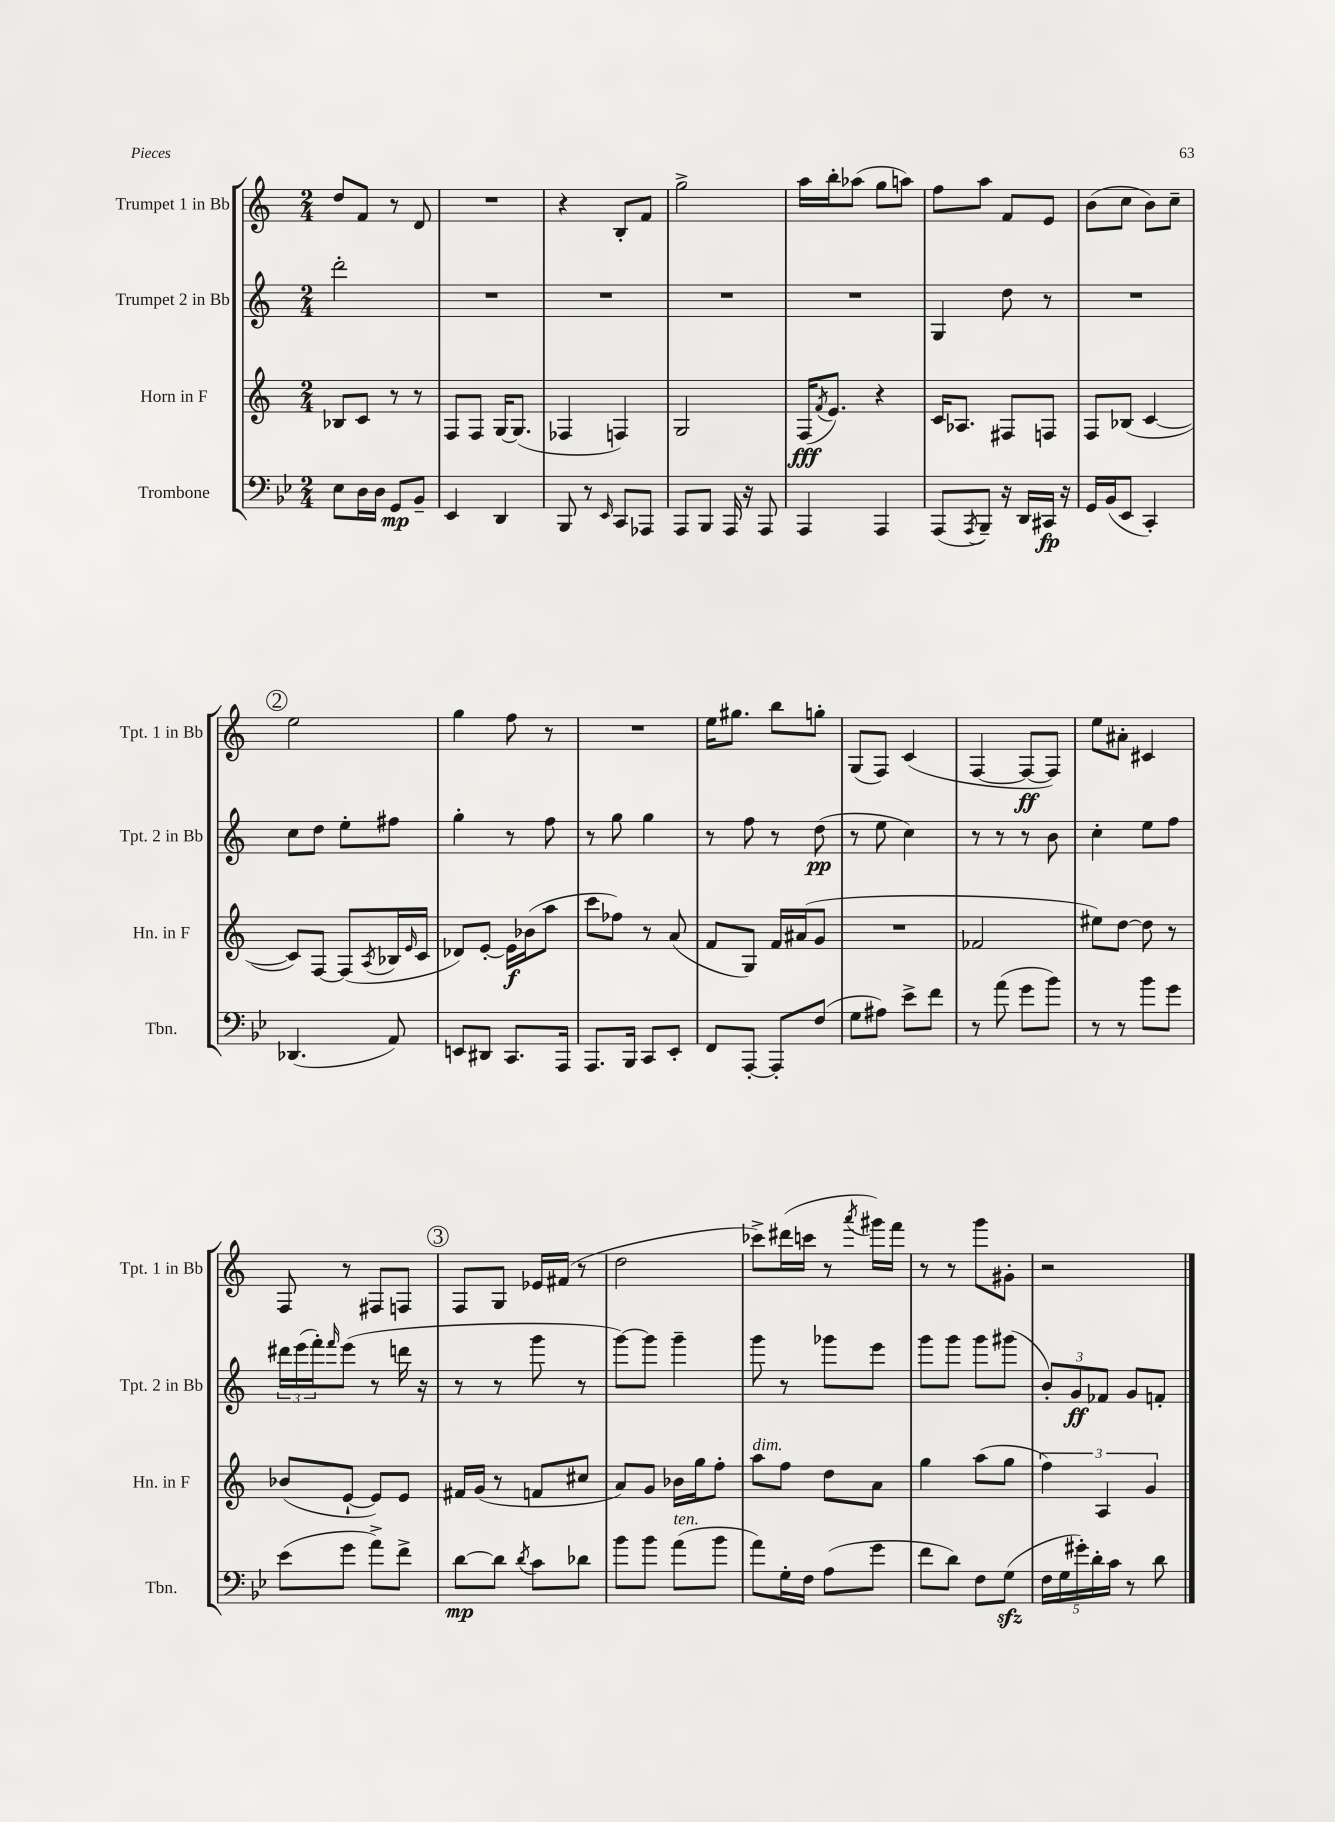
<<
\new StaffGroup <<
\new Staff = "s0" \with { instrumentName = "Trumpet 1 in Bb" shortInstrumentName = "Tpt. 1 in Bb" } {
    \clef treble \key c \major \numericTimeSignature \time 2/4
    d''8 f'8 r8 d'8 |
    R2 |
    r4 b8-. f'8 |
    g''2-> |
    a''16 b''16-. aes''8( g''8 a''8) |
    f''8 a''8 f'8 e'8 |
    b'8( c''8 b'8) c''8-- |
    \mark \markup { \circle "2" } e''2 |
    g''4 f''8 r8 |
    R2 |
    e''16 gis''8. b''8 g''8-. |
    g8( f8) c'4( |
    f4~ f8~\ff f8) |
    e''8 ais'8-. cis'4 |
    f8 r8 fis8 f8 |
    \mark \markup { \circle "3" } f8 g8 ees'16 fis'16( r8 |
    d''2 |
    ces'''8->) dis'''16( c'''16 r8 \acciaccatura { a'''8 } gis'''16) f'''16 |
    r8 r8 g'''8 gis'8-. |
    r2 \bar "|." |
}
\new Staff = "s1" \with { instrumentName = "Trumpet 2 in Bb" shortInstrumentName = "Tpt. 2 in Bb" } {
    \clef treble \key c \major \numericTimeSignature \time 2/4
    d'''2-. |
    R2 |
    R2 |
    R2 |
    R2 |
    g4 d''8 r8 |
    R2 |
    \mark \markup { \circle "2" } c''8 d''8 e''8-. fis''8 |
    g''4-. r8 f''8 |
    r8 g''8 g''4 |
    r8 f''8 r8 d''8\pp( |
    r8 e''8 c''4) |
    r8 r8 r8 b'8 |
    c''4-. e''8 f''8 |
    \tuplet 3/2 { dis'''16 e'''16( f'''16-.) } \grace { f'''16 } e'''8( r8 d'''16 r16 |
    \mark \markup { \circle "3" } r8 r8 g'''8 r8 |
    g'''8~) g'''8 g'''4-- |
    g'''8 r8 ges'''8 e'''8 |
    g'''8 g'''8 g'''8 gis'''8( |
    \tuplet 3/2 { b'8-.) g'8\ff fes'8 } g'8 f'8-. \bar "|." |
}
\new Staff = "s2" \with { instrumentName = "Horn in F" shortInstrumentName = "Hn. in F" } {
    \clef treble \key c \major \numericTimeSignature \time 2/4
    bes8 c'8 r8 r8 |
    f8 f8 g16~ g8.( |
    fes4 f4) |
    g2 |
    f16\fff( \acciaccatura { f'8 } e'8.) r4 |
    c'16 aes8. fis8 f8 |
    f8 bes8( c'4~ |
    \mark \markup { \circle "2" } c'8) f8~ f8( \acciaccatura { a8 } bes16 \grace { e'16 } c'16 |
    des'8) e'8~-. e'16\f bes'16( a''8 |
    c'''8 fes''8) r8 a'8( |
    f'8 g8) f'16 ais'16( g'8 |
    R2 |
    fes'2 |
    eis''8) d''8~ d''8 r8 |
    bes'8( e'8~-! e'8) e'8 |
    \mark \markup { \circle "3" } fis'16 g'16( r8 f'8 cis''8 |
    a'8) g'8 bes'16 g''16 f''8-. |
    a''8^\markup { \italic "dim." } f''8 d''8 a'8 |
    g''4 a''8( g''8 |
    \tuplet 3/2 { f''4) a4 g'4 } \bar "|." |
}
\new Staff = "s3" \with { instrumentName = "Trombone" shortInstrumentName = "Tbn." } {
    \clef bass \key bes \major \numericTimeSignature \time 2/4
    ees8 d16 d16 g,8\mp bes,8-- |
    ees,4 d,4 |
    bes,,8 r8 \grace { ees,16 } c,8 aes,,8 |
    a,,8 bes,,8 a,,16 r16 a,,8 |
    a,,4 a,,4 |
    a,,8( \acciaccatura { a,,8 } bes,,8--) r16 d,16 cis,16\fp r16 |
    g,16 bes,16( ees,8 c,4-.) |
    \mark \markup { \circle "2" } des,4.( a,8) |
    e,8 dis,8 c,8. a,,16 |
    a,,8. bes,,16 c,8 ees,8-. |
    f,8 a,,8~-. a,,8-. f8( |
    g8 ais8) ees'8-> f'8 |
    r8 a'8( g'8 bes'8) |
    r8 r8 bes'8 g'8 |
    ees'8( g'8 a'8->) f'8-> |
    \mark \markup { \circle "3" } d'8~\mp d'8 \acciaccatura { d'8 } c'8 des'8 |
    bes'8 bes'8 a'8^\markup { \italic "ten." }( bes'8 |
    a'8) g16-. f16 a8( g'8 |
    f'8 d'8) f8 g8\sfz( |
    \tuplet 5/4 { f16 g16 gis'16-.) d'16-. c'16 } r8 d'8 \bar "|." |
}
>>
>>
\layout { \context { \Score \remove "Bar_number_engraver" } }
